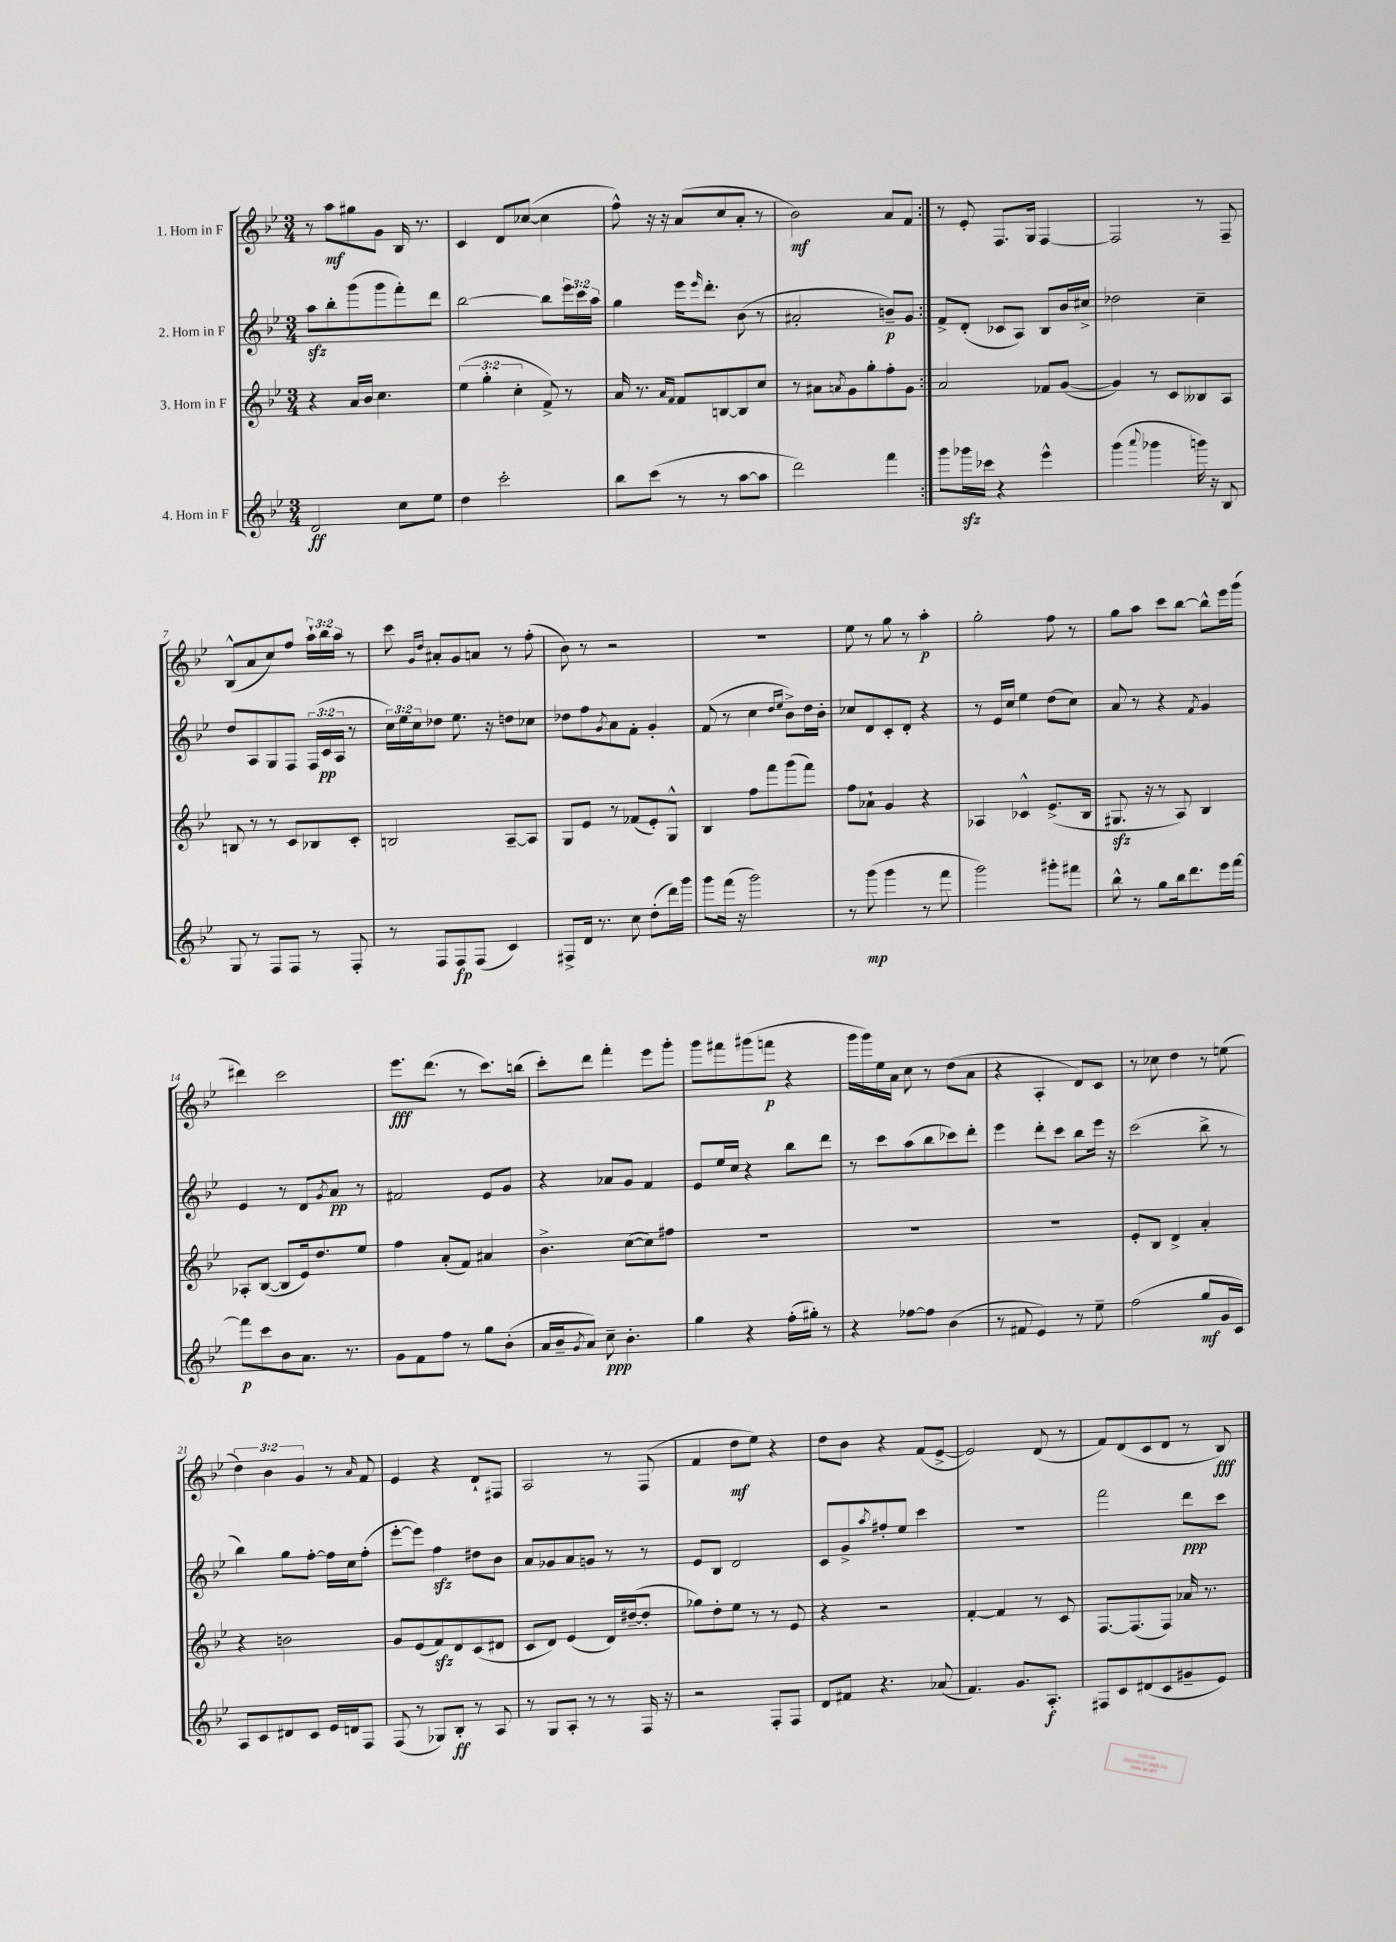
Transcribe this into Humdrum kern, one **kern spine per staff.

**kern	**dynam	**kern	**kern	**dynam	**kern	**dynam
*part4	*part4	*part3	*part2	*part2	*part1	*part1
*staff4	*staff4	*staff3	*staff2	*staff2	*staff1	*staff1
*I"4. Horn in F	*	*I"3. Horn in F	*I"2. Horn in F	*	*I"1. Horn in F	*
*clefG2	*	*clefG2	*clefG2	*	*clefG2	*
*k[b-e-]	*	*k[b-e-]	*k[b-e-]	*	*k[b-e-]	*
*M3/4	*	*M3/4	*M3/4	*	*M3/4	*
=1	=1	=1	=1	=1	=1	=1
2d/	ff	4r	8aazz\L	.	8r	.
.	.	.	8bb-'\	.	8aa\L	mf
.	.	16a/LL	(8ggg\	.	8gg#X\	.
.	.	16b-/JJ	.	.	.	.
.	.	4.cc\	8ggg\	.	8g\J	.
8cc\L	.	.	8fff'\)	.	16B-/	.
.	.	.	.	.	8.r	.
8ee-\J	.	.	8ddd\J	.	.	.
=2	=2	=2	=2	=2	=2	=2
4dd\	.	(6ee-\	[2bb-\	.	4c/	.
.	.	6gg'\	.	.	.	.
2ccc'\	.	.	.	.	8d/L	.
.	.	6cc'\	.	.	.	.
.	.	.	.	.	([8cc-X/J	.
.	.	8f^/)	8bb-\L]	.	4cc-\]	.
.	.	8r	24eee-\L	.	.	.
.	.	.	24ccc\	.	.	.
.	.	.	24aa\JJ	.	.	.
=3	=3	=3	=3	=3	=3	=3
8bb-\L	.	16a/	4gg\	.	8ff^^\)	.
.	.	8.r	.	.	.	.
(8ccc\J	.	.	.	.	16r	.
.	.	.	.	.	16r	.
.	.	16qqa/LL	.	.	.	.
.	.	16qqf/JJ	.	.	.	.
8r	.	8f/L	16eee-\KL	.	(8a/L	.
.	.	.	16qqeee-/	.	.	.
.	.	.	8.ddd'\J	.	.	.
8r	.	[8Bn/	.	.	8cc/	.
[8aa\L	.	8B/]	(8b-\	.	8a'/J	.
8aa\J]	.	8cc/J	8r	.	8r	.
=4	=4	=4	=4	=4	=4	=4
2ddd\)	.	8r	2a#X'/	.	2b-\)	mf
.	.	8a#X\L	.	.	.	.
.	.	8qan/	.	.	.	.
.	.	8g\	.	.	.	.
.	.	8gg'\	.	.	.	.
4fff\	.	8ff'\	8bn~/L)	p	8a/L	.
.	.	8g\J	8g/J	.	8f/J	.
=5:|!	=5:|!	=5:|!	=5:|!	=5:|!	=5:|!	=5:|!
8ggg\L	.	2a/	8f^/L	.	8r	.
16ggg-Xzz\L	.	.	(8d'/J	.	8e-'/	.
16ccc-X\JJ	.	.	.	.	.	.
4r	.	.	8c-X/L	.	8.F/L	.
.	.	.	8A/J)	.	.	.
.	.	.	.	.	16G/Jk	.
4eee-^^\	.	8f-X/L	8B-/L	.	[4F/	.
.	.	([8g/J	16b-/L	.	.	.
.	.	.	16cc#X^/JJ	.	.	.
=6	=6	=6	=6	=6	=6	=6
(4ggg\	.	4g/])	2dd-X\	.	2F/]	.
8qqaaa/	.	.	.	.	.	.
4ggg-X\	.	8r	.	.	.	.
.	.	8c/L	.	.	.	.
16gggn\)	.	8B--X/	4cc~\	.	8r	.
16r	.	.	.	.	.	.
8B-/	.	8A/J	.	.	8F~/	.
!!LO:LB:g=z
=7	=7	=7	=7	=7	=7	=7
8G/	.	8Bn/	8dd/L	.	(8B-^^/L	.
8r	.	8r	8A/	.	8a/	.
8F/L	.	8r	8G/	.	8cc/)	.
8F/J	.	8c/L	8F/J	.	8ff/J	.
8r	.	8B-X/	(24F/LL	.	24aa`\LL	.
.	.	.	24c/	pp	24bb-\	.
.	.	.	24A/JJ	.	24aa\JJ	.
8F'/	.	8c'/J	8r	.	8r	.
=8	=8	=8	=8	=8	=8	=8
8r	.	2Bn/	24cc\LL)	.	8ccc\	.
.	.	.	24ee-\	.	.	.
.	.	.	24cc\J	.	.	.
.	.	.	.	.	16qqg/LL	.
.	.	.	.	.	16qqdd/JJ	.
8F/L	.	.	8dd-X\J	.	8a#X'/L	.
8F/	fp	.	8.ee-\	.	8g/	.
(8F/J	.	.	.	.	8an/J	.
.	.	.	16r	.	.	.
4c/)	.	[8A~/L	8ddn\L	.	8r	.
.	.	8A/J]	8cc-X\J	.	(8ff'\	.
=9	=9	=9	=9	=9	=9	=9
8F#X^/L	.	8G/L	8dd-X\L	.	8b-\)	.
16d/Jk	.	8e-/J	8ff\	.	8r	.
8.r	.	.	.	.	.	.
.	.	.	8qg/	.	.	.
.	.	8r	8a\	.	2r	.
8cc\	.	(8f-X/L	8f'\J	.	.	.
(8dd'\L	.	8e-'/)	4g'/	.	.	.
16ddd\L)	.	8G^^/J	.	.	.	.
16ggg\JJ	.	.	.	.	.	.
=10	=10	=10	=10	=10	=10	=10
8ggg\L	.	4B-/	(8f/	.	2.r	.
(16fff\Jk	.	.	8r	.	.	.
16r	.	.	.	.	.	.
2ggg\)	.	8ff\L	4cc\	.	.	.
.	.	8fff\	.	.	.	.
.	.	.	16qqdd/LL	.	.	.
.	.	.	16qqee-/JJ	.	.	.
.	.	(8ggg\	8b-^\L)	.	.	.
.	.	8fff\J)	16dd\L	.	.	.
.	.	.	16b-'\JJ	.	.	.
=11	=11	=11	=11	=11	=11	=11
8r	.	8ff\L	8cc-X/L	.	8ee-\	.
(8ggg\	mp	8a-X`\J	8d/	.	8r	.
4ggg\	.	4g/	8c'/	.	8gg\	.
.	.	.	8d'/J	.	8r	.
8r	.	4r	4r	.	4aa'\	p
8fff\	.	.	.	.	.	.
=12	=12	=12	=12	=12	=12	=12
2ggg\)	.	4A-X/	8r	.	2gg'\	.
.	.	.	16e-/LL	.	.	.
.	.	.	16cc/JJ	.	.	.
.	.	4c-X^^/	4ee-\	.	.	.
8ggg#X'\L	.	(8.e-^/L	(8dd\L	.	8ff\	.
8fff#X\J	.	.	8cc\J)	.	8r	.
.	.	16B-/Jk	.	.	.	.
=13	=13	=13	=13	=13	=13	=13
8bb-^^\	.	8.G#Xzz/	8a/	.	8gg\L	.
8r	.	.	8r	.	8aa\J	.
.	.	16r	.	.	.	.
8gg\L	.	8r	4r	.	8ccc\L	.
16bb-\k	.	8A/)	.	.	[8bb-\J	.
8.ddd\	.	.	.	.	.	.
.	.	.	8qf/	.	.	.
.	.	4B-/	4g/	.	8bb-^^\L]	.
16eee-\L	.	.	.	.	16eee-\L	.
[16fff\JJ	.	.	.	.	(16ggg\JJ	.
!!LO:LB:g=z
=14	=14	=14	=14	=14	=14	=14
8fff\L]	p	8A-X'/L	4e-/	.	4ddd#X\)	.
8ccc\	.	([8B-/J	.	.	.	.
8b-\	.	8B-/L]	8r	.	2ccc\	.
8.a\J	.	16e-/k)	8d/L	.	.	.
.	.	8.dd/	.	.	.	.
.	.	.	8qg/	.	.	.
.	.	.	8a/J	pp	.	.
8.r	.	.	.	.	.	.
.	.	8ee-/J	8r	.	.	.
=15	=15	=15	=15	=15	=15	=15
8g\L	.	4ff\	2f#X/	.	8.eee-\L	fff
8f\	.	.	.	.	.	.
.	.	.	.	.	(8.ddd\J	.
8ff\J	.	(8a'/L	.	.	.	.
8r	.	8f/J)	.	.	8r	.
8gg\L	.	4a#X/	8e-/L	.	8.ccc\L)	.
(8b-'\J	.	.	8g/J	.	.	.
.	.	.	.	.	(16bbn\Jk	.
=16	=16	=16	=16	=16	=16	=16
16a/LL	.	4.b-^\	4r	.	8ccc'\L)	.
16b-~/J	.	.	.	.	.	.
8qg/	.	.	.	.	.	.
8a/J)	.	.	.	.	8ddd\J	.
8cc~\	ppp	.	8a-X/L	.	4fff'\	.
4.b-'\	.	([8cc\L	8g/J	.	.	.
.	.	8cc\])	4f/	.	8eee-\L	.
.	.	8ff#X\J	.	.	8ggg'\J	.
=17	=17	=17	=17	=17	=17	=17
4gg\	.	2.r	8e-/L	.	8ggg\L	.
.	.	.	16ee-/L	.	8fff#X\	.
.	.	.	16cc/JJ	.	.	.
4r	.	.	4r	.	(8ggg#X\	.
.	.	.	.	.	8fffn\J	p
(16ff'\LL	.	.	8bb-\L	.	4r	.
16gg#X'\JJ)	.	.	.	.	.	.
8r	.	.	8ddd\J	.	.	.
=18	=18	=18	=18	=18	=18	=18
4r	.	2.r	8r	.	16ggg\LL	.
.	.	.	.	.	16ggg\)	.
.	.	.	8ccc\L	.	16ee-\	.
.	.	.	.	.	16a\JJ	.
[8ff-X\L	.	.	(8aa\	.	8cc\	.
8ff-\J]	.	.	8bb-\	.	8r	.
(4b-\	.	.	8ccc-X\)	.	(8dd\L	.
.	.	.	8ddd'\J	.	8a\J	.
=19	=19	=19	=19	=19	=19	=19
8r	.	2.r	4eee-\	.	4r	.
8f#X/	.	.	.	.	.	.
4e-/)	.	.	8ddd'\L	.	4A'/	.
.	.	.	8ccc\J	.	.	.
8r	.	.	8bb-\L	.	8d/L)	.
8ee-~\	.	.	16eee-\Jk	.	8c/J	.
.	.	.	16r	.	.	.
=20	=20	=20	=20	=20	=20	=20
(2ff\	.	8e-'/L	(2ccc\	.	8r	.
.	.	8B-/J	.	.	8cc-X\	.
.	.	4d^/	.	.	4dd\	.
8gg/L	mf	4a'/	8bb-^\	.	8r	.
16g/L	.	.	8r	.	(8een\	.
16c/JJ)	.	.	.	.	.	.
!!LO:LB:g=z
=21	=21	=21	=21	=21	=21	=21
8A/L	.	4r	4bb-\)	.	6dd\)	.
8c/	.	.	.	.	.	.
.	.	.	.	.	6b-\	.
8d#X/	.	2bn\	8gg\L	.	.	.
.	.	.	.	.	6g/	.
8c/J	.	.	[8ff'\J	.	.	.
16e-/LL	.	.	16ff\LL]	.	8r	.
16dn/J	.	.	16cc\J	.	.	.
.	.	.	.	.	16qqa/	.
8F/J	.	.	(8ff'\J	.	8f/	.
=22	=22	=22	=22	=22	=22	=22
(8F/	.	8g/L	[8eee-'\L	.	4e-/	.
8r	.	(8e-/	8eee-\J])	.	.	.
8G-X/L)	.	8fzz/)	4ffzz\	.	4r	.
8B-'/J	ff	8d/	.	.	.	.
8r	.	(8c/	8dd#X\L	.	8d`/L	.
8A/	.	8d#X/J	8b-\J	.	8F#X/J	.
=23	=23	=23	=23	=23	=23	=23
8r	.	8c/L	8a/L	.	2A/	.
8G/L	.	8d/J)	8g-X/	.	.	.
8A'/J	.	(4e-/	8a/	.	.	.
8r	.	.	8gn/J	.	.	.
8r	.	16d/LL)	8r	.	8r	.
.	.	([16dd#X~/J	.	.	.	.
16F/	.	8dd#'/J]	8r	.	(8F/	.
16r	.	.	.	.	.	.
=24	=24	=24	=24	=24	=24	=24
2r	.	8gg-X\L)	8e-/L	.	4f/	.
.	.	8dd'\	8B-/J	.	.	.
.	.	8ee-\J	2d/	.	8dd\L	mf
.	.	8r	.	.	8ee-\J)	.
8F'/L	.	8r	.	.	4r	.
8F/J	.	8e-/	.	.	.	.
=25	=25	=25	=25	=25	=25	=25
8d/L	.	4r	8c/L	.	8dd\L	.
8f#X/J	.	.	8g^/	.	8b-\J	.
.	.	.	8qaa/	.	.	.
4.r	.	2r	8ff#X'/	.	4r	.
.	.	.	8ee-/J	.	.	.
.	.	.	4ccc\	.	(8f/L	.
(8a-X/	.	.	.	.	[8e-^/J	.
=26	=26	=26	=26	=26	=26	=26
4.f/)	.	[4f'/	2.r	.	2e-/])	.
.	.	4f/]	.	.	.	.
8.g/L	.	.	.	.	.	.
.	.	8r	.	.	(8d/	.
8.A'/J	f	.	.	.	.	.
.	.	8c/	.	.	8r	.
=27	=27	=27	=27	=27	=27	=27
8F#X/L	.	[8.F/L	2fff\	.	8f/L)	.
8c/	.	.	.	.	(8d/	.
.	.	(8.F/]	.	.	.	.
(8d#X/	.	.	.	.	8c/	.
8c/	.	8F/J)	.	.	8d/J	.
8g#X~/	.	16a-X/	8ddd\L	ppp	8r	.
.	.	8.r	.	.	.	.
8e-/J)	.	.	8ccc\J	.	8B-/)	fff
==	==	==	==	==	==	==
*-	*-	*-	*-	*-	*-	*-
